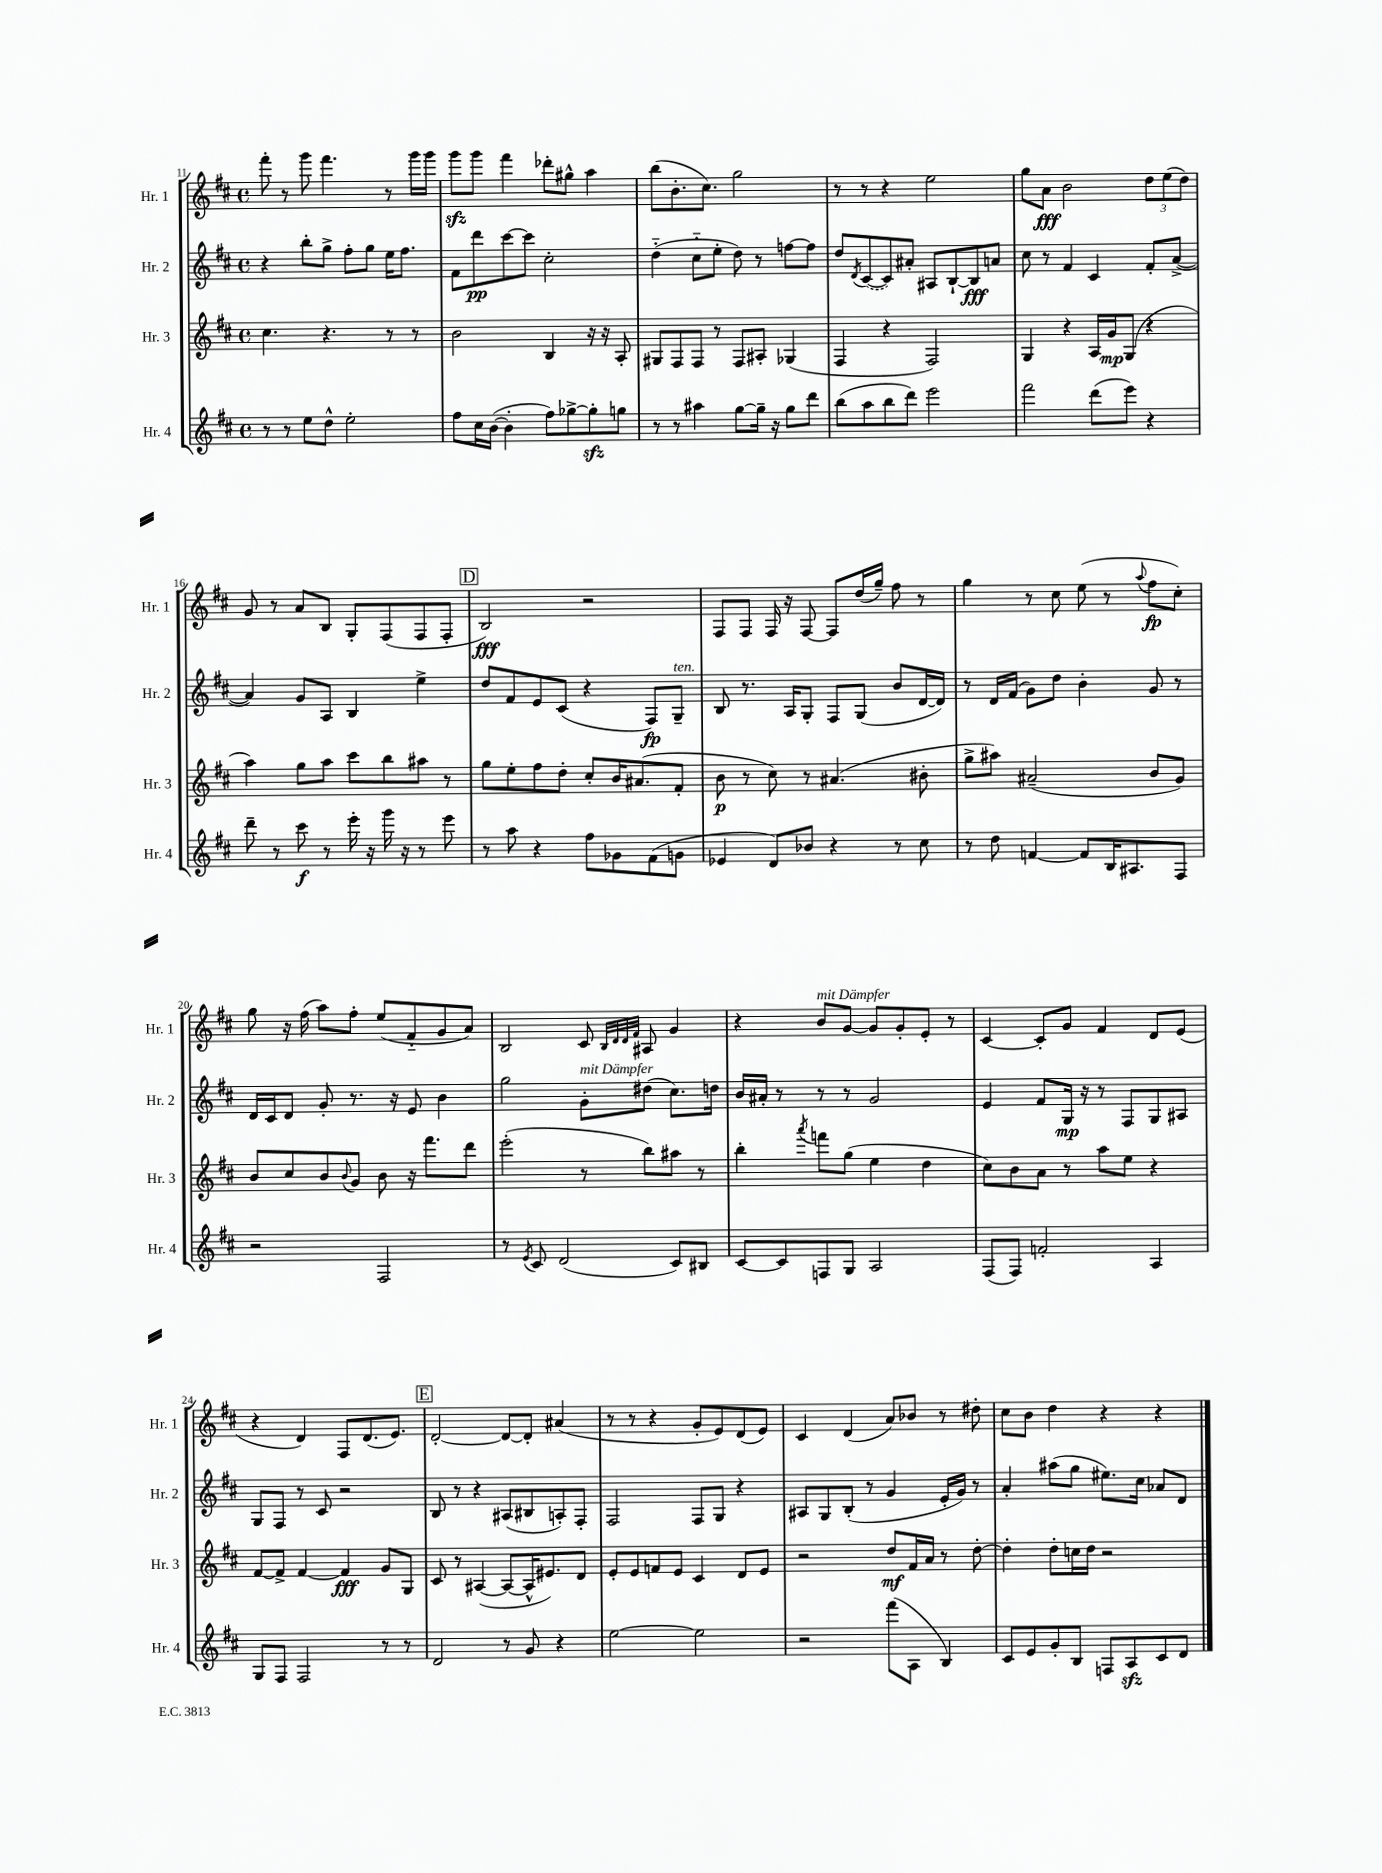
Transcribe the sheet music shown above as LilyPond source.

<<
\new StaffGroup <<
\new Staff = "s0" \with { instrumentName = "Hr. 1" shortInstrumentName = "Hr. 1" } {
    \clef treble \key d \major \defaultTimeSignature \time 4/4
    fis'''8-. r8 g'''8 fis'''4. r8 g'''16 g'''16 |
    g'''8\sfz g'''8 fis'''4 des'''8-. gis''8-^ a''4 |
    b''8( b'8.-. cis''8.) g''2 |
    r8 r8 r4 e''2 |
    g''8 a'8\fff b'2 \tuplet 3/2 { d''8 e''8( d''8) } |
    g'8 r8 a'8 b8 g8-. fis8( fis8 fis8-. |
    \mark \markup { \box "D" } b2\fff) r2 |
    fis8 fis8 fis16 r16 fis8~ fis8 d''16( g''16--) fis''8 r8 |
    g''4 r8 cis''8 e''8( r8 \appoggiatura { a''8 } fis''8\fp cis''8-.) |
    g''8 r16 fis''16( a''8) fis''8-. e''8( fis'8-_ g'8 a'8) |
    b2 cis'8 \grace { b32 d'32 d'32 fis'32 } ais8 g'4 |
    r4 b'8^\markup { \italic "mit Dämpfer" } g'8~ g'8 g'8-. e'8-. r8 |
    cis'4~ cis'8-. g'8 fis'4 d'8 e'8( |
    r4 d'4) fis8 d'8.( e'8.) |
    \mark \markup { \box "E" } d'2~-. d'8~ d'8-. ais'4( |
    r8 r8 r4 g'8-. e'8) d'8( e'8) |
    cis'4 d'4( a'8) bes'8 r8 dis''8-. |
    cis''8 b'8 d''4 r4 r4 \bar "|." |
}
\new Staff = "s1" \with { instrumentName = "Hr. 2" shortInstrumentName = "Hr. 2" } {
    \clef treble \key d \major \defaultTimeSignature \time 4/4
    r4 b''8-. g''8-> fis''8-. g''8 e''16 fis''8. |
    fis'8 d'''8\pp cis'''8~ cis'''8 cis''2-. |
    d''4-_( cis''8-_ e''8-. d''8) r8 f''8~ f''8 |
    d''8 \acciaccatura { d'8 } \once \slurDashed cis'8~( cis'8) ais'8-. ais8 b8~-! b8\fff a'8 |
    cis''8 r8 fis'4 cis'4 fis'8-. a'8~->( |
    a'4) g'8 a8 b4 e''4-> |
    \mark \markup { \box "D" } d''8 fis'8 e'8 cis'8( r4 fis8\fp) g8--^\markup { \italic "ten." } |
    b8 r8. a16 g8-. fis8 g8( b'8 d'16~ d'16) |
    r8 d'16 fis'16( g'8) d''8 b'4-. g'8 r8 |
    d'16 cis'16 d'8 g'8-. r8. r16 e'8 b'4 |
    g''2 g'8-.^\markup { \italic "mit Dämpfer" } dis''8( cis''8.) d''16 |
    b'16 ais'16-. r8 r8 r8 g'2 |
    e'4 fis'8 g16\mp r16 r8 fis8 g8 ais8 |
    g8 fis8 r8 cis'8 r2 |
    \mark \markup { \box "E" } b8 r8 r4 ais8( bis8 a8-.) fis8-. |
    fis2 fis8 g8 r4 |
    ais8 g8 b8-.( r8 g'4 e'16-. g'16) r8 |
    a'4-. ais''8( g''8 eis''8.) cis''16 aes'8 d'8 \bar "|." |
}
\new Staff = "s2" \with { instrumentName = "Hr. 3" shortInstrumentName = "Hr. 3" } {
    \clef treble \key d \major \defaultTimeSignature \time 4/4
    cis''4. r4. r8 r8 |
    b'2 b4 r16 r16 a8-. |
    gis8 fis8 fis8 r8 fis8 ais8-. ges4( |
    fis4 r4 fis2) |
    g4 r4 a16 g'16\mp g8( r4 |
    a''4) g''8 a''8 cis'''8 b''8 ais''8 r8 |
    \mark \markup { \box "D" } g''8 e''8-. fis''8 d''8-. cis''8-. b'16 ais'8.( fis'8-. |
    b'8\p r8 cis''8) r8 ais'4.( bis'8-. |
    g''8-> ais''8) ais'2--( b'8 g'8) |
    b'8 cis''8 b'8 \appoggiatura { b'8 } g'8 b'8 r16 fis'''8. d'''8 |
    e'''2-.( r8 b''8) ais''8 r8 |
    b''4-. \acciaccatura { a'''8 } f'''8 g''8( e''4 d''4 |
    cis''8) b'8 a'8 r8 a''8 e''8 r4 |
    fis'8~ fis'8-> fis'4~ fis'4\fff g'8 g8 |
    \mark \markup { \box "E" } cis'8 r8 ais4~( ais8~ ais16-^ eis'8.) d'8 |
    e'8-. e'8 f'8 e'8 cis'4 d'8 e'8 |
    r2 d''8\mf fis'16 a'16 r8 d''8~-. |
    d''4-. d''8-. c''16 d''16 r2 \bar "|." |
}
\new Staff = "s3" \with { instrumentName = "Hr. 4" shortInstrumentName = "Hr. 4" } {
    \clef treble \key d \major \defaultTimeSignature \time 4/4
    r8 r8 e''8 d''8-^ e''2-. |
    fis''8 cis''16 b'16~( b'4-. fis''8) ges''8~-> ges''8-.\sfz g''8 |
    r8 r8 ais''4 g''8~ g''16-- r16 g''8 d'''8 |
    b''8( a''8 b''8 d'''8) e'''2 |
    fis'''2 d'''8( e'''8) r4 |
    d'''8-- r8 cis'''8\f r8 e'''16-. r16 g'''16 r16 r8 e'''8 |
    \mark \markup { \box "D" } r8 a''8 r4 fis''8 ges'8 fis'8( g'8 |
    ees'4 d'8) bes'8 r4 r8 cis''8 |
    r8 d''8 f'4~ f'8 b16 ais8. fis8 |
    r2 fis2 |
    r8 \acciaccatura { e'8 } cis'8 d'2( cis'8) bis8 |
    cis'8~ cis'8 f8 g8 a2 |
    fis8( fis8) f'2-. a4 |
    g8 fis8 fis2 r8 r8 |
    \mark \markup { \box "E" } d'2 r8 g'8 r4 |
    e''2~ e''2 |
    r2 fis'''8( a8 b4) |
    cis'8 e'8 g'8-. b8 f8 a8\sfz cis'8 d'8 \bar "|." |
}
>>
>>
\layout { \context { \Score currentBarNumber = #11 } }
